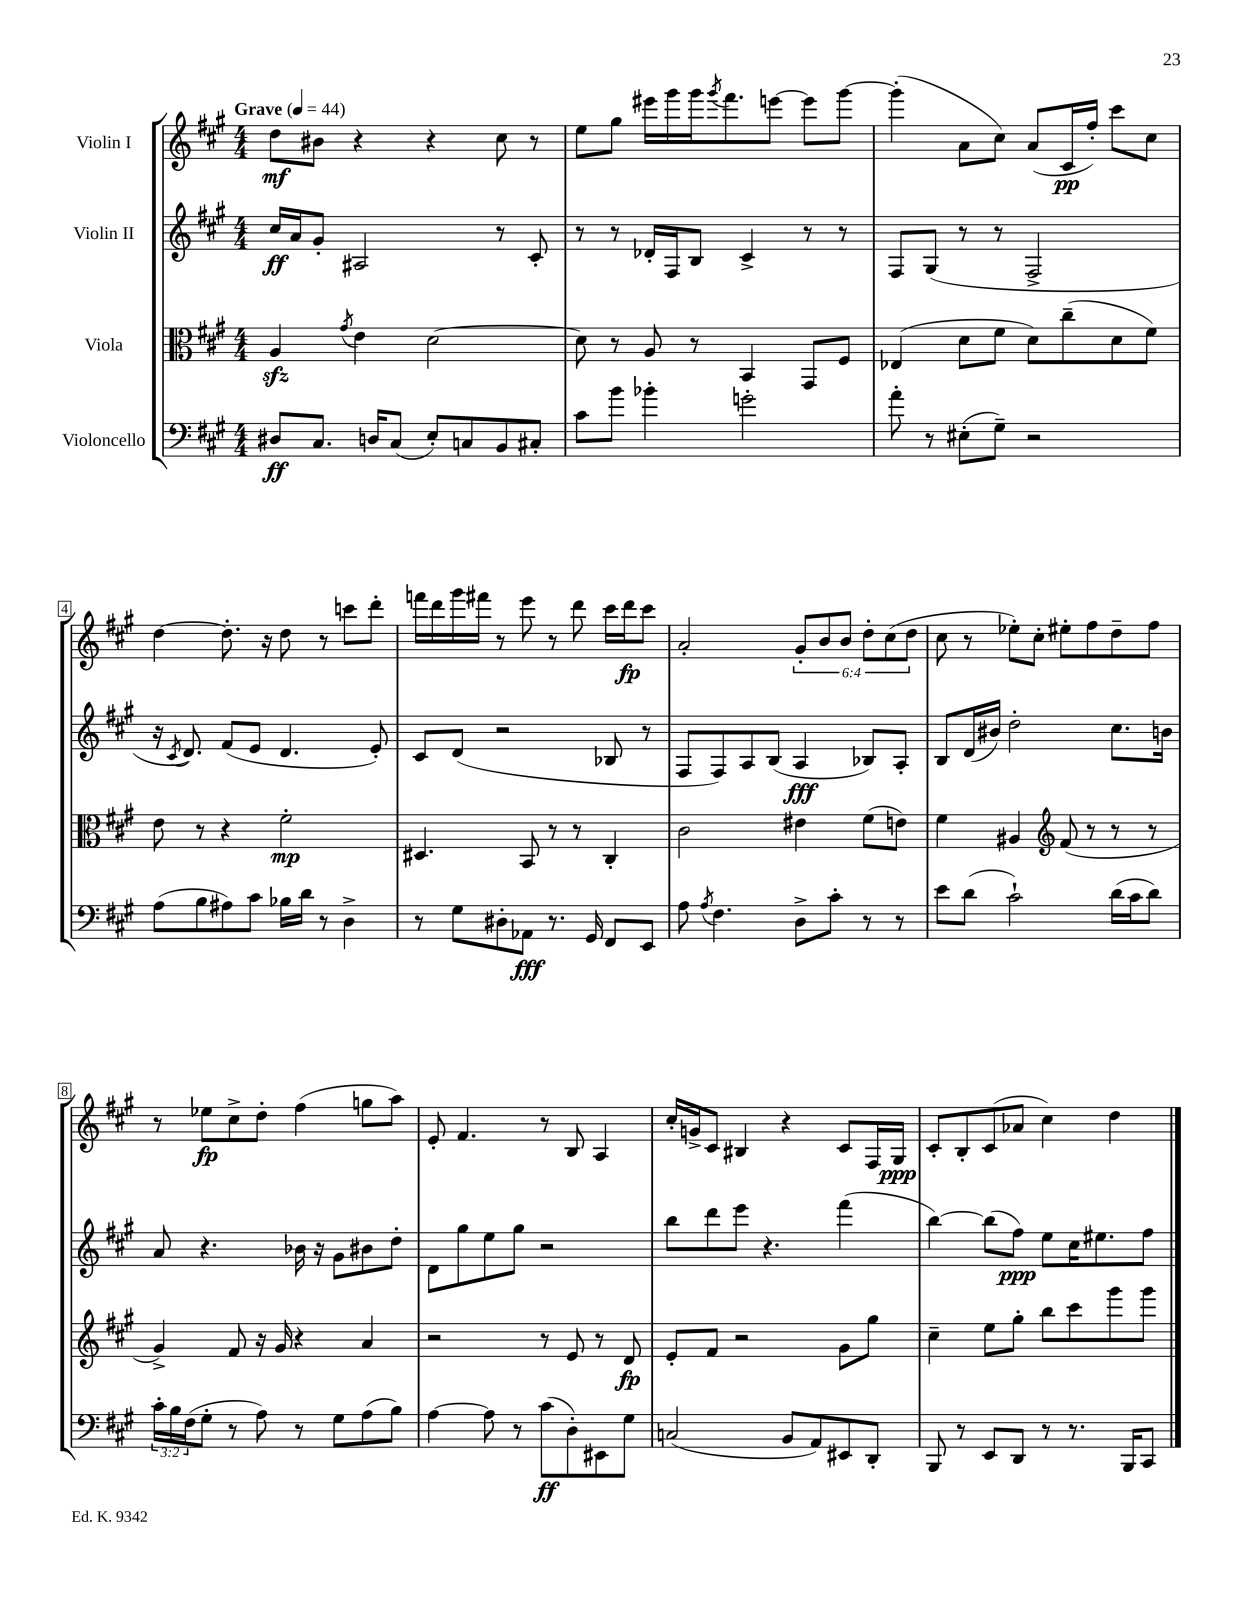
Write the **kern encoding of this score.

**kern	**kern	**kern	**kern
*staff4	*staff3	*staff2	*staff1
*clefF4	*clefC3	*clefG2	*clefG2
*k[f#c#g#]	*k[f#c#g#]	*k[f#c#g#]	*k[f#c#g#]
*M4/4	*M4/4	*M4/4	*M4/4
*MM44	*MM44	*MM44	*MM44
8D#/L	4A/	16cc#/LL	8dd\L
.	.	16a/J	.
8.C#/J	.	8g#'/J	8b#\J
.	8qg#/	.	.
.	4e\	2A#/	4r
16D/LK	.	.	.
(8C#/J	.	.	.
8E'/L)	[2d\	.	4r
8C/	.	.	.
8BB/	.	8r	8cc#\
8C#'/J	.	8c#'/	8r
=	=	=	=
8c#\L	8d\]	8r	8ee\L
8b\J	8r	8r	8gg#\J
4b-'\	8A/	16d-'/LL	16eee#\LL
.	.	16F#/J	16ggg#\
.	8r	8B/J	16ggg#\J
.	.	.	8qggg#/
.	.	.	8.fff#\
2g'\	4BB/	4c#^/	.
.	.	.	[8eee\J
.	8GG#/L	8r	8eee\]L
.	8F#/J	8r	[8ggg#\J
=	=	=	=
8a'\	(4E-/	8F#/L	(4ggg#'\]
8r	.	(8G#/J	.
(8E#'\L	8d\L	8r	8a\L
8G#~\J)	8f#\J	8r	8cc#\J)
2r	8d\L)	2F#^/	(8a/L
.	(8cc#~\	.	16c#/L
.	.	.	16ff#'/JJ)
.	8d\	.	8ccc#\L
.	8f#\J)	.	8cc#\J
=	=	=	=
(8A\L	8e\	16r	[4dd\
.	.	8qc#/	.
.	.	8.d/)	.
8B\	8r	.	.
8A#\)	4r	(8f#/L	8.dd'\]
8c#\J	.	8e/J	.
.	.	.	16r
16B-\LL	2f#'\	4.d/	8dd\
16d\JJ	.	.	.
8r	.	.	8r
4D^\	.	.	8ccc\L
.	.	8e'/)	8ddd'\J
=	=	=	=
8r	4.D#/	8c#/L	16fff\LL
.	.	.	16ddd\
8G#\L	.	(8d/J	16ggg#\
.	.	.	16fff#\JJ
8D#'\	.	2r	8r
8AA-\J	8BB/	.	8eee\
8.r	8r	.	8r
.	8r	.	8ddd\
16GG#/	.	.	.
8FF#/L	4C#'/	8B-/	16ccc#\LL
.	.	.	16ddd\J
8EE/J	.	8r	8ccc#\J
=	=	=	=
8A\	2c#\	8F#/L	2a'/
8qA/	.	.	.
4.F#\	.	8F#/)	.
.	.	8A/	.
.	.	(8B/J	.
8D^\L	4e#\	4A/	12g#'/L
.	.	.	12b/
8c#'\J	.	.	.
.	.	.	12b/J
8r	(8f#\L	8B-/L)	12dd'\L
.	.	.	(12cc#\
8r	8e\J)	8A'/J	.
.	.	.	12dd\J
=	=	=	=
8e\L	4f#\	8B/L	8cc#\
(8d\J	.	(16d/L	8r
.	.	16b#/JJ)	.
2c#`\)	4A#/	2dd'\	8ee-'\L)
.	.	.	8cc#'\J
*	*clefG2	*	*
.	(8f#/	.	8ee#'\L
.	8r	.	8ff#\
(16d\LL	8r	8.cc#\L	8dd~\
16c#\J	.	.	.
8d\J)	8r	.	8ff#\J
.	.	16b\Jk	.
=	=	=	=
24c#'\LL	4g#^/)	8a/	8r
24B\	.	.	.
(24F#\J	.	.	.
8G#'\J	.	4.r	8ee-\L
8r	8f#/	.	8cc#^\
8A\)	16r	.	8dd'\J
.	16g#/	.	.
8r	4r	16b-\	(4ff#\
.	.	16r	.
8G#\L	.	8g#\L	.
(8A\	4a/	8b#\	8gg\L
8B\J)	.	8dd'\J	8aa\J)
=	=	=	=
[4A\	2r	8d\L	8e'/
.	.	8gg#\	4.f#/
8A\]	.	8ee\	.
8r	.	8gg#\J	.
(8c#\L	8r	2r	8r
8D'\)	8e/	.	8B/
8EE#\	8r	.	4A/
8G#\J	8d/	.	.
=	=	=	=
(2C/	8e'/L	8bb\L	16cc#'/LL
.	.	.	16g^/J
.	8f#/J	8ddd\	8c#/J
.	2r	8eee\J	4B#/
.	.	4.r	.
8BB/L	.	.	4r
8AA/)	.	.	.
8EE#/	8g#\L	(4fff#\	8c#/L
8DD'/J	8gg#\J	.	16F#/L
.	.	.	16G#/JJ
=	=	=	=
8BBB/	4cc#~\	[4bb\)	8c#'/L
8r	.	.	8B'/
8EE/L	8ee\L	(8bb\]L	(8c#/
8DD/J	8gg#'\J	8ff#\J)	8a-/J
8r	8bb\L	8ee\L	4cc#\)
8.r	8ccc#\	16cc#\K	.
.	.	8.ee#\	.
.	8ggg#\	.	4dd\
16BBB/LK	.	.	.
8CC#/J	8ggg#\J	8ff#\J	.
==	==	==	==
*-	*-	*-	*-
